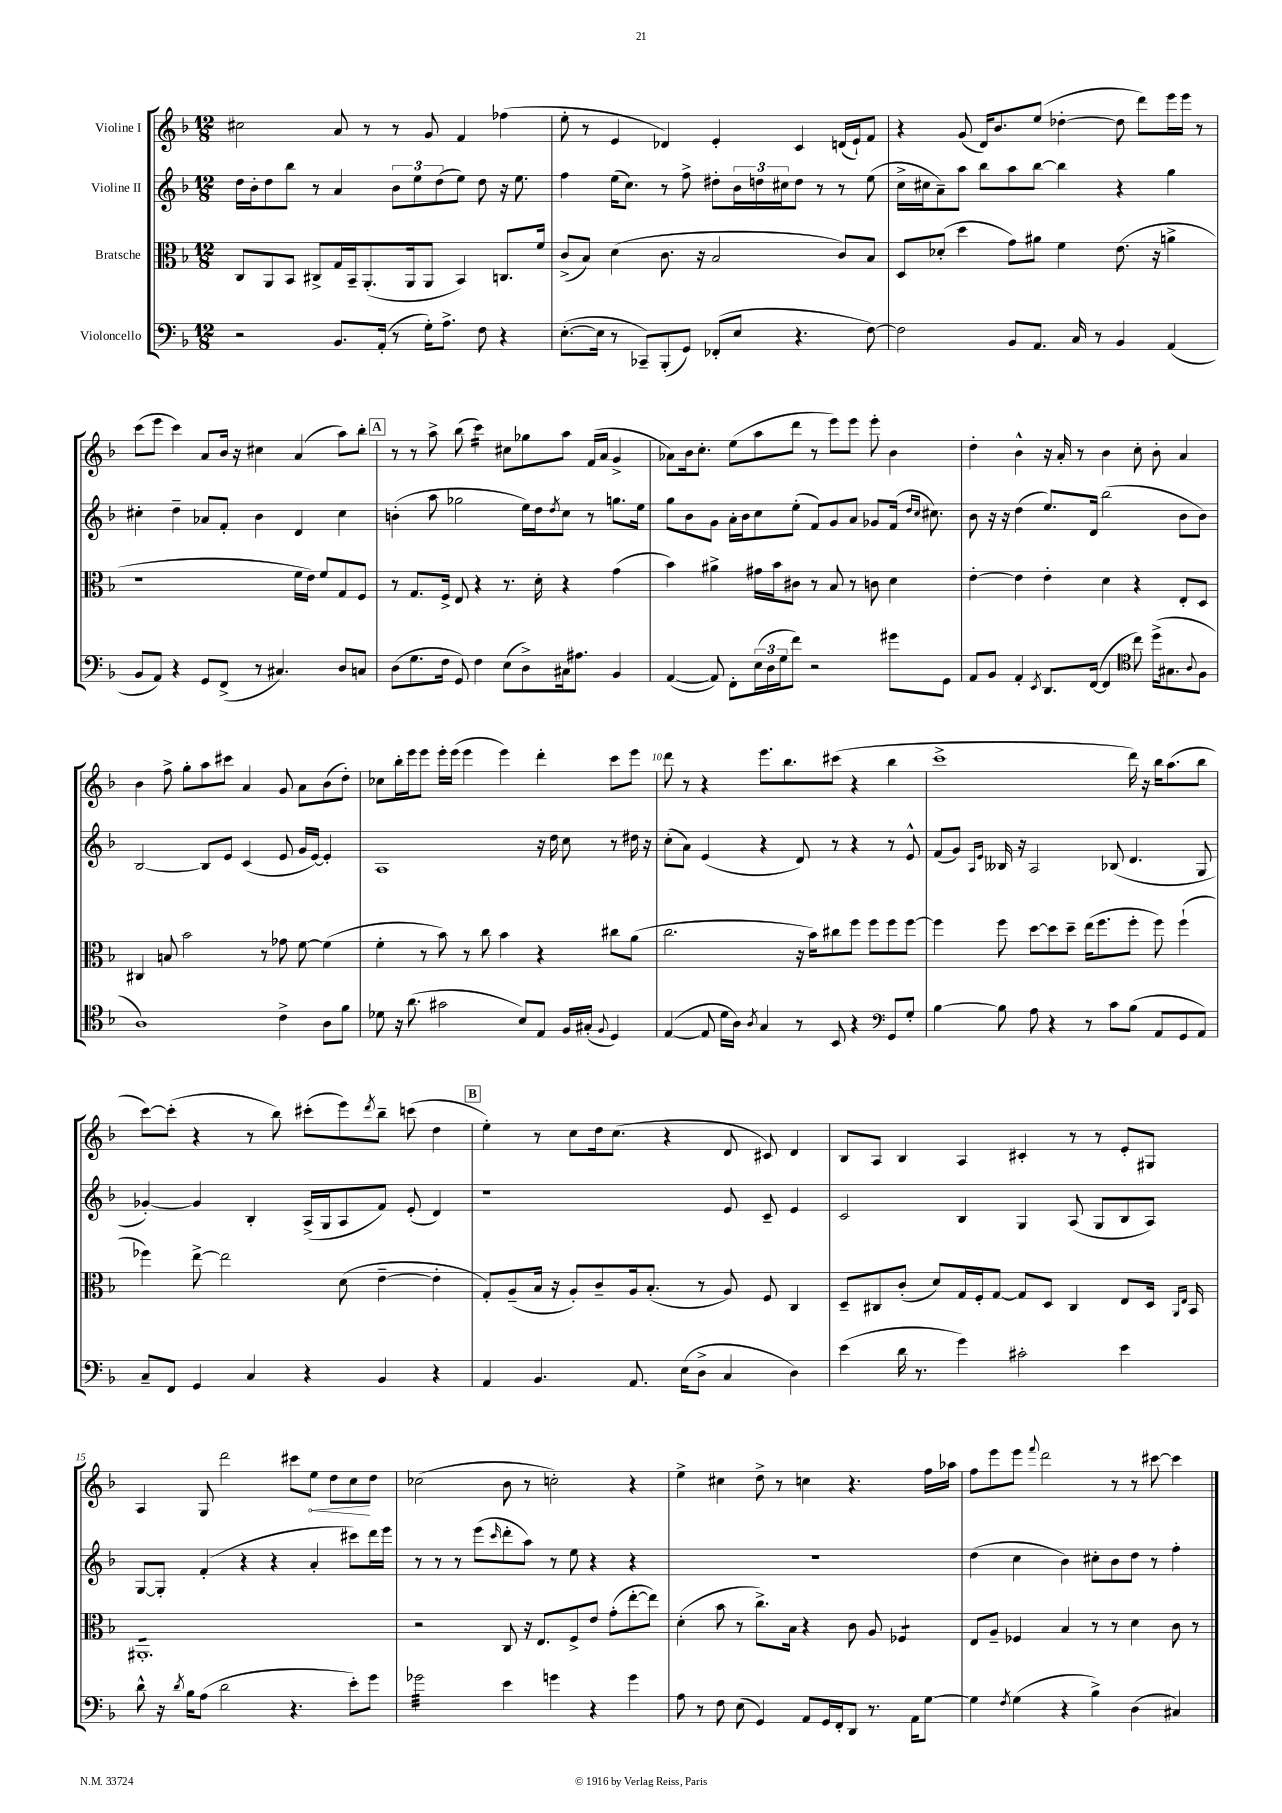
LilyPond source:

<<
\new StaffGroup <<
\new Staff = "s0" \with { instrumentName = "Violine I" } {
    \clef treble \key f \major \numericTimeSignature \time 12/8
    cis''2 a'8 r8 r8 g'8 f'4 fes''4( |
    e''8-. r8 e'4 des'4) e'4-. c'4 d'16( e'16-!) f'8 |
    r4 g'8( d'16) bes'8. e''8( des''4~-. des''8 d'''8) e'''16 e'''16 r8 |
    c'''8( e'''8 c'''4) a'8 bes'16 r16 cis''4 a'4( a''8) bes''8-. |
    \mark \markup { \box "A" } r8 r8 a''8-> bes''8( c'''4:16) cis''8 ges''8 a''8 f'16( a'16 g'4-> |
    aes'8) bes'16 c''8.-. e''8( a''8 d'''8 r8 e'''8) e'''8 e'''8-. bes'4 |
    d''4-. bes'4-^ r16 a'16-. r8 bes'4 c''8-. bes'8-. a'4 |
    bes'4 f''8-> g''8-. a''8 cis'''8 a'4 g'8 a'8 bes'8( d''8-.) |
    ces''8 bes''16-. e'''16 e'''8 e'''16-. e'''16( e'''4 e'''4) d'''4-. c'''8 e'''8 |
    d'''8 r8 r4 e'''8. bes''8. cis'''8( r4 bes''4 |
    c'''1-> d'''16) r16 bes''16 a''8.( bes''8 |
    c'''8~) c'''8-.( r4 r8 bes''8) cis'''8-.( e'''8) \acciaccatura { d'''8 } bes''8-- c'''8( d''4 |
    \mark \markup { \box "B" } e''4-.) r8 c''8 d''16 c''8.( r4 d'8 cis'8) d'4 |
    bes8 a8 bes4 a4 cis'4-. r8 r8 e'8-. gis8 |
    a4 g8 d'''2 cis'''8 \once \override Hairpin.circled-tip = ##t e''8\< d''8 c''8\! d''8 |
    ces''2( bes'8 r8 c''2-.) r4 |
    e''4-> cis''4 d''8-> r8 c''4 r4. f''16 aes''16 |
    f''8 e'''8 e'''8 \appoggiatura { f'''8 } d'''2 r8 r8 cis'''8~ cis'''4 \bar "|." |
}
\new Staff = "s1" \with { instrumentName = "Violine II" } {
    \clef treble \key f \major \numericTimeSignature \time 12/8
    d''16 bes'16-. d''8 bes''8 r8 a'4 \tuplet 3/2 { bes'8 e''8 d''8( } e''8) d''8 r16 e''8. |
    f''4 e''16( c''8.) r8 f''8-> dis''8-. \tuplet 3/2 { bes'16 d''16 cis''16 } d''8 r8 r8 e''8( |
    c''16-> cis''16 a'8--) a''8 bes''8 a''8 bes''8~ bes''4 r4 g''4 |
    cis''4-. d''4-- aes'8 f'8-. bes'4 d'4 cis''4 |
    \mark \markup { \box "A" } b'4-.( a''8 ges''2 e''16) d''16 \acciaccatura { d''8 } c''8 r8 g''8. e''16 |
    g''8 bes'8 g'8 a'16-. bes'16 c''8 e''8-.( f'8) g'8 a'8 ges'8 f'16( \grace { d''16 c''16 } cis''8.) |
    bes'8 r16 r16 d''4( e''8.) d'16 bes''2( bes'8 bes'8) |
    bes2~ bes8 e'8 c'4( e'8 g'16 e'16~) e'4-. |
    a1 r16 d''16 c''8 r8 dis''16 r16 |
    c''8-.( a'8) e'4( r4 d'8) r8 r4 r8 e'8-^ |
    f'8( g'8) \grace { a16 e'16 } beses16 r16 a2 bes8( d'4. g8 |
    ges'4~-.) ges'4 bes4-. a16->( g16 a8 f'8) e'8-.( d'4) |
    \mark \markup { \box "B" } r1 e'8 c'8-- e'4 |
    c'2 bes4 g4 a8( g8 bes8 a8) |
    g8~ g8-. f'4-.( r4 r4 a'4-. cis'''8) d'''16 e'''16 |
    r8 r8 r8 e'''8( \grace { c'''16 } d'''8-. a''8) r8 e''8 r4 r4 |
    R1. |
    d''4( c''4 bes'4) cis''8-. bes'8 d''8 r8 f''4-. \bar "|." |
}
\new Staff = "s2" \with { instrumentName = "Bratsche" } {
    \clef alto \key f \major \numericTimeSignature \time 12/8
    c8 a,8 bes,8 cis8-> g16 bes,16-- a,8.-.( a,16 a,8 bes,4) c8. f'16 |
    c'8->( bes8) d'4( c'8. r16 bes2 c'8) bes8 |
    d8 des'8-.( d''4 g'8) ais'8 f'4 e'8.( r16 a'4-> |
    r1 f'16 e'16) f'8 g8 f8 |
    \mark \markup { \box "A" } r8 g8. f16-> e8 r4 r8. d'16-. r4 g'4( |
    bes'4) ais'4-> gis'16 bes'16 cis'8 r8 bes8 r8 c'8 d'4 |
    e'4~-. e'4 e'4-. d'4 r4 e8-. d8 |
    cis4 b8 bes'2 r8 ges'8 f'8~ f'4( |
    f'4-. r8 bes'8) r8 c''8 bes'4 r4 cis''8 a'8( |
    c''2. r16 bes'16) cis''8 f''8 f''8 f''8 f''8~ |
    f''4 f''8 d''8~ d''8 d''8-- e''16( f''8. f''8-. f''8) f''4-!( |
    fes''4) e''8~-> e''2 d'8( e'4~-- e'4-. |
    \mark \markup { \box "B" } g8-.) a8--( bes16 r16 a8-.) c'8-- a16 bes8.-.( r8 a8) f8 c4 |
    d8-- cis8 c'8-.( d'8) g16 f16-. g8~ g8 d8 cis4 e8 d16 \grace { a,16 e16 } bes,16 |
    ais,1.:8-. |
    r2 c8 r16 e8. f8-> e'8 g'8-.( e''8~-. e''8) |
    d'4-.( bes'8 r8 c''8.->) bes16 r4 c'8 a8 fes4:8 |
    e8 a8-- fes4 bes4 r8 r8 d'4 c'8 r8 \bar "|." |
}
\new Staff = "s3" \with { instrumentName = "Violoncello" } {
    \clef bass \key f \major \numericTimeSignature \time 12/8
    r2 bes,8. a,16-.( r8 g16-.) a8.-> f8 r4 |
    e8.~-.( e16 r8 ces,8--) bes,,8-.( g,8) fes,8-.( e8 r4. f8~) |
    f2 bes,8 a,8. c16 r8 bes,4 a,4( |
    bes,8 a,8) r4 g,8 f,8->( r8 cis4.) d8 c8 |
    \mark \markup { \box "A" } d8( g8. f16 g,8) f4 e8( d8->) cis16 ais8. bes,4 |
    a,4~( a,8) f,8-. \tuplet 3/2 { e16( d16 g16 } f'8) r2 gis'8 g,8 |
    a,8 bes,8 a,4-. \acciaccatura { e,8 } d,8. f,16~( f,4 \clef tenor c''8) d''16->( gis8. \appoggiatura { a8 } f8 |
    a1) c'4-> a8 f'8 |
    des'8 r16 a'8.( gis'2 bes8) e8 f16 gis16-.( \appoggiatura { f8 } d4) |
    e4~( e8 d'16 a16) \acciaccatura { a8 } g4 r8 bes,8 r4 \clef bass g,8 g8-. |
    bes4~ bes8 a8 r4 r8 c'8 bes8( a,8 g,8 a,8) |
    c8-- f,8 g,4 c4 r4 bes,4 r4 |
    \mark \markup { \box "B" } a,4 bes,4. a,8. e16( d8-> c4 d4) |
    e'4( d'16 r8. g'4) cis'2-. e'4 |
    d'8-^ r16 \acciaccatura { d'8 } bes16 a8( d'2 r4. e'8-.) g'8 |
    ges'2:32 e'4 g'4 r4 g'4 |
    a8 r8 f8 e8( g,4) a,8 g,16 f,16-. d,8 r8. a,16 g8~ |
    g4 \acciaccatura { f8 } g4( r4 bes4->) d4( cis4) \bar "|." |
}
>>
>>
\layout { \context { \Score \override BarNumber.break-visibility = ##(#f #t #t) barNumberVisibility = #(every-nth-bar-number-visible 5) } }
